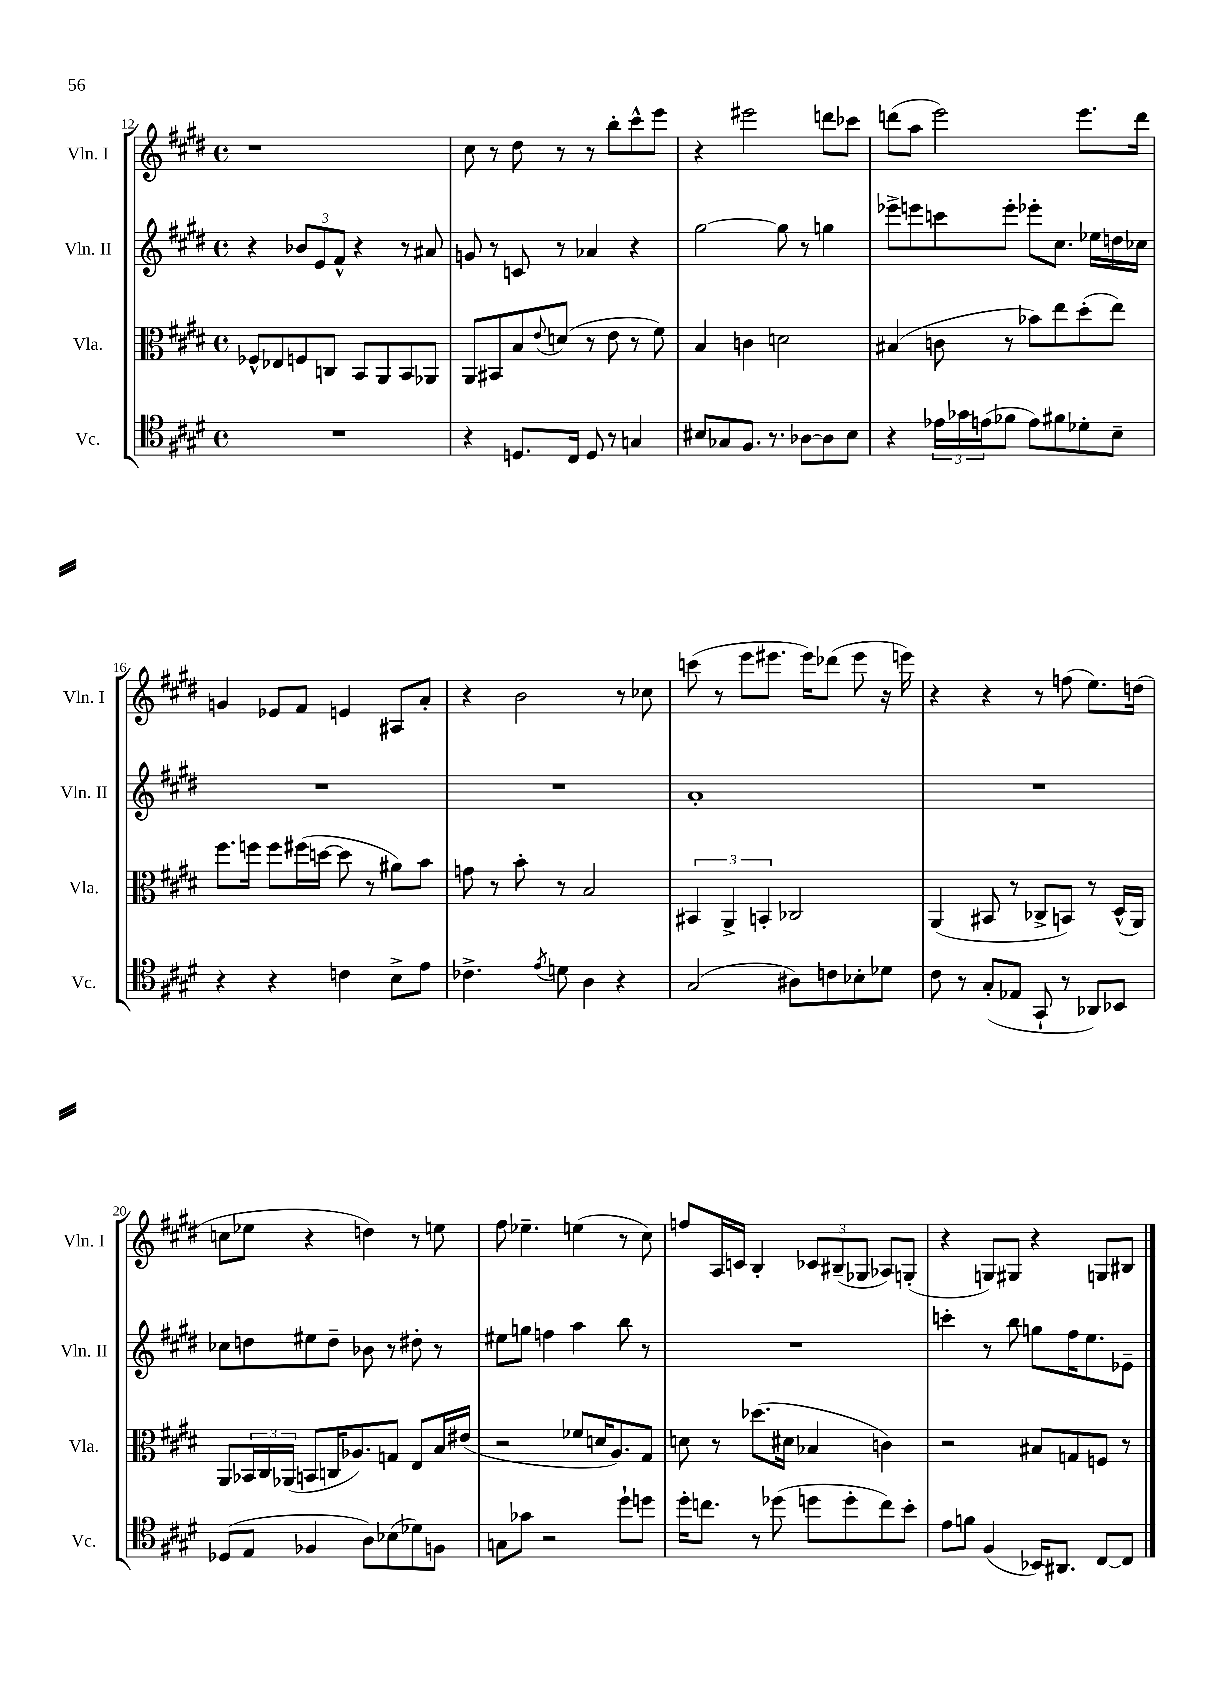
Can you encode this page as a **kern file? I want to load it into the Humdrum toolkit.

**kern	**kern	**kern	**kern
*staff4	*staff3	*staff2	*staff1
*clefC4	*clefC3	*clefG2	*clefG2
*k[f#c#g#d#]	*k[f#c#g#d#]	*k[f#c#g#d#]	*k[f#c#g#d#]
*M4/4	*M4/4	*M4/4	*M4/4
*met(c)	*met(c)	*met(c)	*met(c)
1r	8F-^^	4r	1r
.	8E-	.	.
.	8F	12b-	.
.	.	12e	.
.	8C	.	.
.	.	12f#^^	.
.	8BB	4r	.
.	8AA	.	.
.	8BB	8r	.
.	8AA-	8a#	.
=	=	=	=
4r	8AA	8g	8cc#
.	8BB#	8r	8r
8.D	8B	8c	8dd#
.	8qqe	.	.
.	(8d	8r	8r
16C#	.	.	.
8D	8r	4a-	8r
8r	8e	.	8bb'
4G	8r	4r	8ccc#^^
.	8f#)	.	8eee
=	=	=	=
8B#	4B	[2gg#	4r
8G-	.	.	.
8.F#	4c	.	2eee#
8.r	.	.	.
.	2d	8gg#]	.
[8A-	.	8r	.
8A-]	.	4gg	8ddd
8B#	.	.	8ccc-
=	=	=	=
4r	(4B#	8eee-^	(8ddd
.	.	8eee	8aa
24e-	8c	8ccc	2eee)
24g-	.	.	.
(24e	.	.	.
8f-	8r	8eee'	.
8e)	8b-)	8eee-'	.
8f#	8ee	8.cc#	.
8d-'	(8dd#'	.	8.eee
.	.	16ee-	.
8B~	8ee)	16dd	.
.	.	16cc-	16ddd
=	=	=	=
4r	8.ff#	1r	4g
.	16ff	.	.
4r	8ff	.	8e-
.	(16ff#	.	8f#
.	[16dd	.	.
4c	8dd]	.	4e
.	8r	.	.
8B^	8a#)	.	8A#
8e	8b	.	8a'
=	=	=	=
4.c-^	8g	1r	4r
.	8r	.	.
.	8b'	.	2b
8qe	.	.	.
8d	8r	.	.
4A	2B	.	.
4r	.	.	8r
.	.	.	8cc-
=	=	=	=
(2G#	6BB#	1a'	(8ccc
.	.	.	8r
.	6AA^	.	.
.	.	.	8eee
.	6BB'	.	.
.	.	.	8.eee#
8A#)	2C-	.	.
.	.	.	16eee#)
8c	.	.	(8ddd-
8B-'	.	.	8eee#
8d-	.	.	16r
.	.	.	16eee)
=	=	=	=
8c#	(4AA	1r	4r
8r	.	.	.
(8G#'	8BB#	.	4r
8E-	8r	.	.
8GG#`	8C-^	.	8r
8r	8BB)	.	(8ff
8AA-)	8r	.	8.ee)
8BB-	(16D#^^	.	.
.	16AA)	.	(16dd
=	=	=	=
(8D-	8AA	8cc-	8cc
8E	24BB-	8dd	8ee-
.	24C#	.	.
.	(24AA-	.	.
4F-	8BB	8ee#	4r
.	16C	8dd~	.
.	8.A-)	.	.
8A)	.	8b-	4dd)
(8B-	8G	8r	.
8d-)	8E	8dd#'	8r
8F	16B	8r	8ee
.	(16e#	.	.
=	=	=	=
8G	2r	8ee#	8ff#
8g-	.	8gg	4.ee-~
2r	.	4ff	.
.	8f-	4aa	(4ee
.	16d	.	.
.	8.A)	.	.
8dd#`	.	8bb	8r
8dd	8G#	8r	8cc#)
=	=	=	=
16dd#'	8d	1r	8ff
8.cc	.	.	.
.	8r	.	16A
.	.	.	16c
8r	(8.dd-	.	4B'
(8dd-	.	.	.
.	16d#	.	.
8dd	4B-	.	12c-
.	.	.	(12B#~
8dd'	.	.	.
.	.	.	12G-
8cc)	4c)	.	8A-)
8b'	.	.	(8G'
=	=	=	=
8e	2r	4ccc'	4r
8f	.	.	.
(4F#	.	8r	8G)
.	.	8bb	8G#
16BB-)	8B#	8gg	4r
8.AA#	.	.	.
.	8G	16ff#	.
.	.	8.ee	.
[8C#	8F	.	8G
8C#]	8r	8e-~	8B#
==	==	==	==
*-	*-	*-	*-
